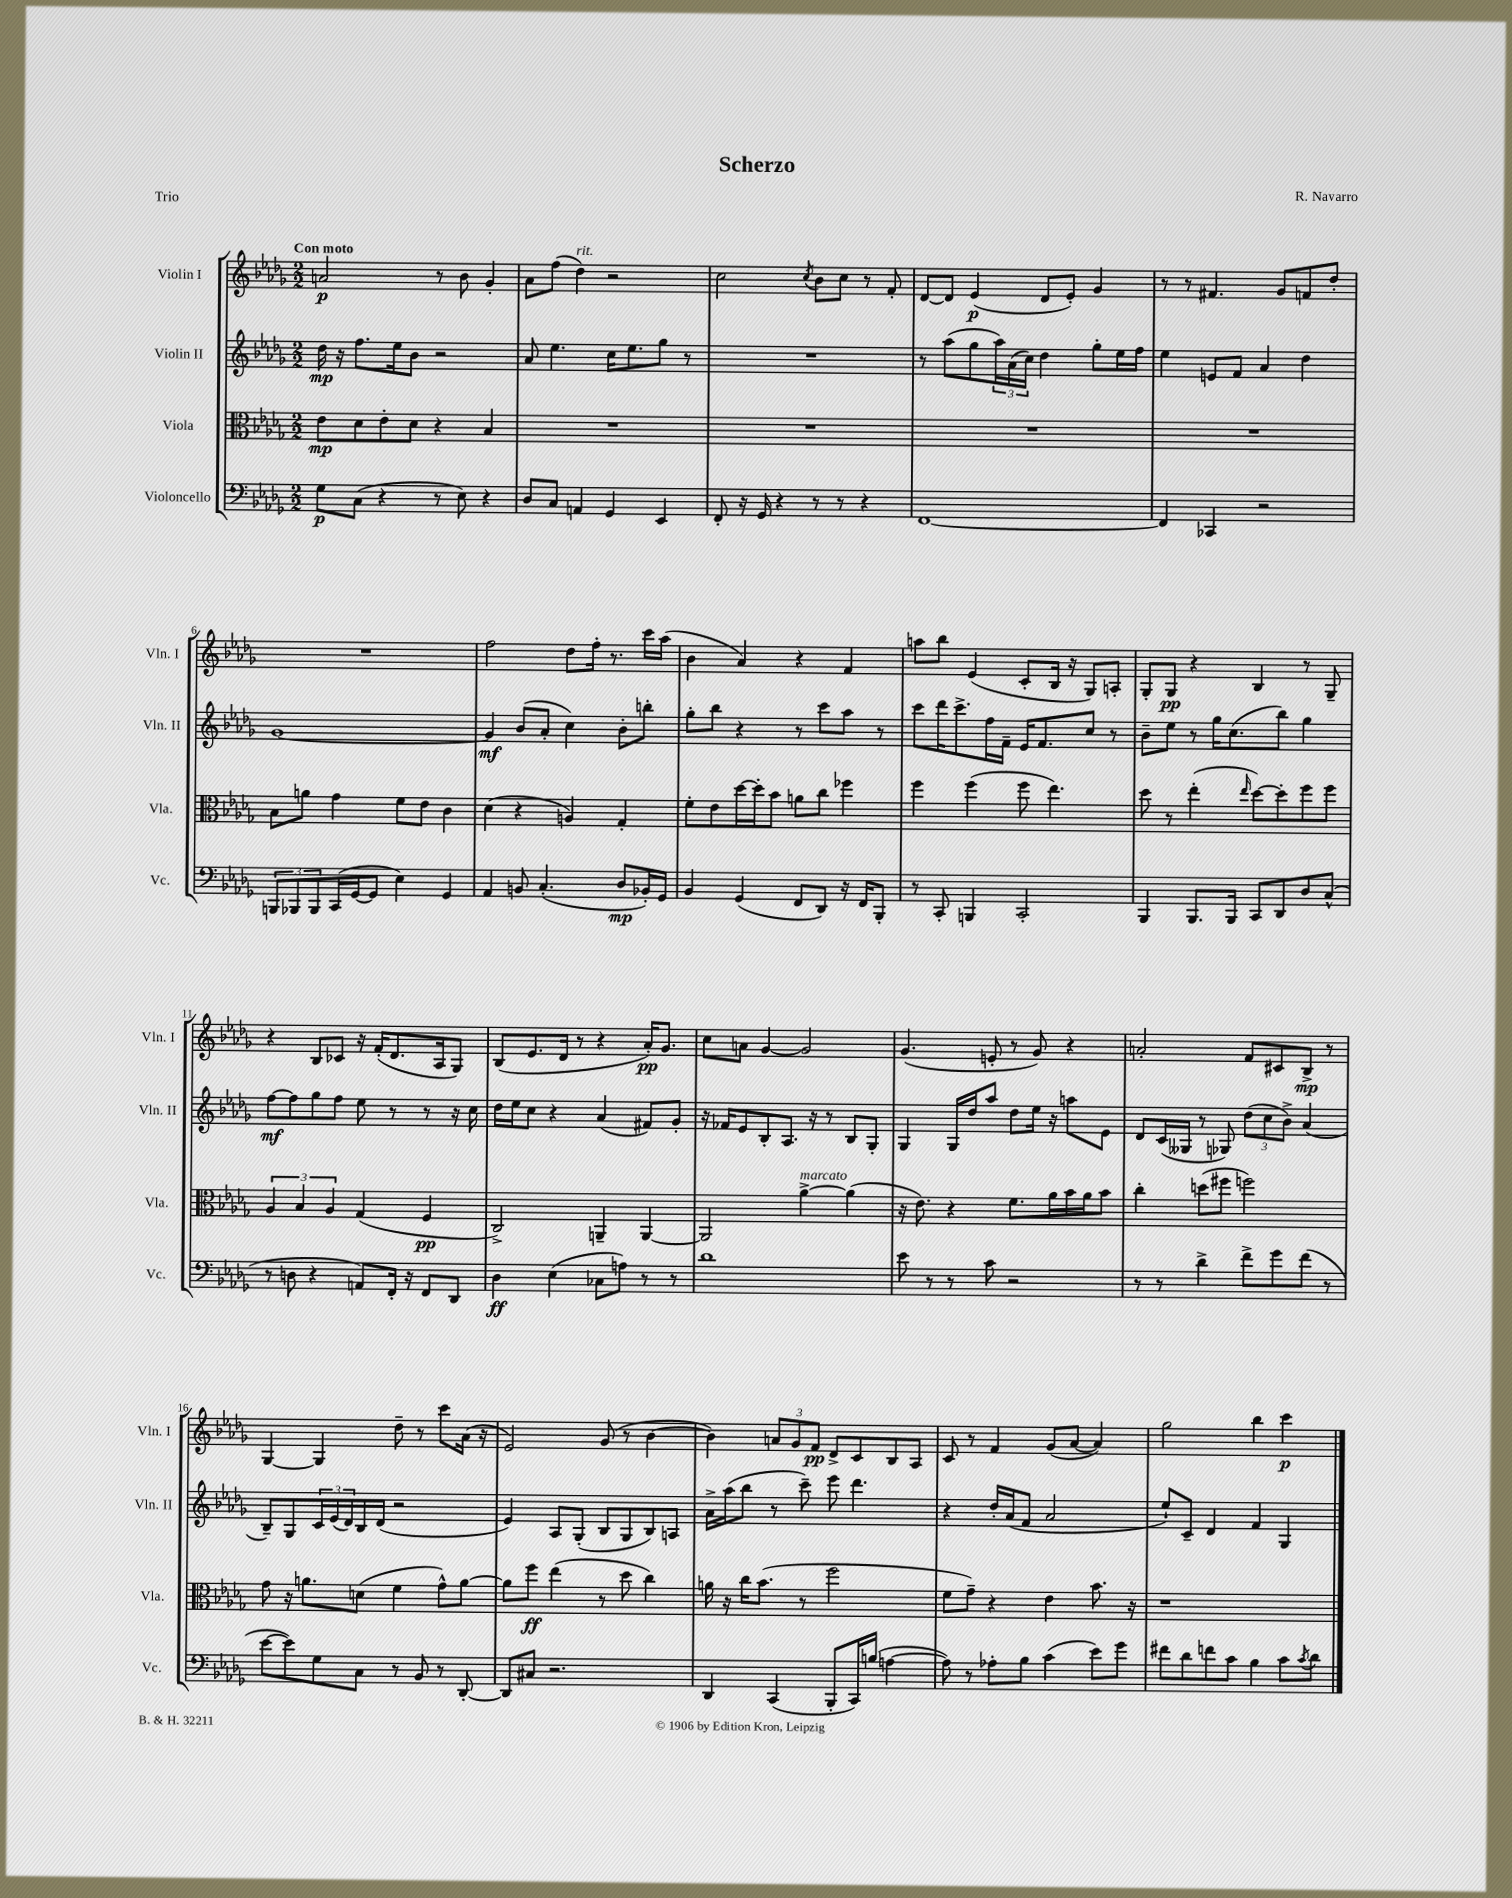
\header { title = "Scherzo" composer = "R. Navarro" piece = "Trio" }
<<
\new StaffGroup <<
\new Staff = "s0" \with { instrumentName = "Violin I" shortInstrumentName = "Vln. I" } {
    \clef treble \key des \major \numericTimeSignature \time 2/2 \tempo "Con moto"
    a'2\p r8 bes'8 ges'4-. |
    aes'8 f''8( des''4^\markup { \italic "rit." }) r2 |
    c''2 \acciaccatura { c''8 } bes'8 c''8 r8 f'8-. |
    des'8~ des'8 ees'4\p( des'8 ees'8-.) ges'4 |
    r8 r8 fis'4. ges'8 f'8 des''8-. |
    R1 |
    f''2 des''8 f''16-. r8. c'''16 aes''16( |
    bes'4 aes'4) r4 f'4 |
    a''8 bes''8 ees'4( c'8-. bes16 r16 ges8) a8-. |
    ges8-. ges8\pp r4 bes4 r8 ges8-- |
    r4 bes8 ces'8 r16 f'16-.( des'8. aes16 ges8) |
    bes8( ees'8. des'16 r8 r4 aes'16-.\pp) ges'8. |
    c''8 a'8 ges'4~ ges'2 |
    ges'4.( e'8-. r8 ges'8) r4 |
    a'2-. f'8 cis'8 bes8->\mp r8 |
    ges4~ ges4 des''8-- r8 c'''8 aes'16( r16 |
    ees'2) ges'8( r8 bes'4~ |
    bes'4) \tuplet 3/2 { a'8 ges'8 f'8\pp } des'8-> c'8 bes8 aes8 |
    c'8 r8 f'4 ges'8( aes'8~ aes'4) |
    ges''2 bes''4 c'''4\p \bar "|." |
}
\new Staff = "s1" \with { instrumentName = "Violin II" shortInstrumentName = "Vln. II" } {
    \clef treble \key des \major \numericTimeSignature \time 2/2
    des''16\mp r16 f''8. ees''16 bes'8 r2 |
    aes'8 ees''4. c''16 ees''8. ges''8 r8 |
    R1 |
    r8 aes''8( ges''8 \tuplet 3/2 { aes''16) aes'16( c''16) } des''4 ges''8-. ees''16 f''16 |
    ees''4 e'8 f'8 aes'4 des''4 |
    ges'1~ |
    ges'4\mf bes'8( aes'8-. c''4) bes'8-. b''8-. |
    ges''8-. bes''8 r4 r8 c'''8 aes''8 r8 |
    c'''8 des'''16 c'''8.-> f''16 f'16-- ees'16 f'8. c''8 r8 |
    bes'8-- ees''8 r8 ges''16 c''8.( bes''8) ges''4 |
    f''8~\mf f''8 ges''8 f''8 ees''8 r8 r8 r16 c''16 |
    des''16 ees''16 c''8 r4 aes'4( fis'8) ges'8-. |
    r16 fes'16 ees'8 bes8-. aes8. r16 r8 bes8 ges8-. |
    ges4 ges16 des''16 aes''8 des''8 ees''16 r16 a''8 ees'8 |
    des'8 c'16( geses16 r8 ges8) \tuplet 3/2 { des''8( c''8 bes'8->) } aes'4( |
    bes8--) ges8 \tuplet 3/2 { c'16 ees'16( des'16) } bes16 des'16( r2 |
    ees'4) aes8 ges8-.( bes8 ges8 bes8) a8 |
    aes'16-> aes''16( bes''8 r8 c'''8--) ees'''8 des'''4. |
    r4 des''16-. aes'16( f'8 aes'2 |
    ees''8-!) c'8-- des'4 f'4 ges4 \bar "|." |
}
\new Staff = "s2" \with { instrumentName = "Viola" shortInstrumentName = "Vla." } {
    \clef alto \key des \major \numericTimeSignature \time 2/2
    ees'8\mp des'8 ees'8-. des'8 r4 bes4 |
    R1 |
    R1 |
    R1 |
    R1 |
    bes8 a'8 ges'4 f'8 ees'8 c'4 |
    des'4( r4 a4) ges4-. |
    f'8-. ees'8 des''16~ des''16-. bes'8 a'8 c''8 fes''4 |
    f''4 f''4( f''8 ees''4.) |
    des''8 r8 ees''4-.( \grace { ees''16 } des''8~) des''8-. f''8 f''8 |
    \tuplet 3/2 { aes4 bes4 aes4 } ges4( f4\pp |
    c2->) a,4-- a,4~ |
    a,2 aes'4~->^\markup { \italic "marcato" } aes'4( |
    r16 ees'8.) r4 f'8. aes'16 bes'16 aes'16 bes'8 |
    c''4-. d''8( fis''8 f''2) |
    ges'8 r16 a'8. d'8( f'4 ges'8-^) a'8~ |
    a'8 f''8\ff ees''4( r8 des''8 c''4) |
    a'16 r16 c''16 bes'8.( r8 f''2 |
    f'8 ges'8--) r4 ees'4 bes'8. r16 |
    r1 \bar "|." |
}
\new Staff = "s3" \with { instrumentName = "Violoncello" shortInstrumentName = "Vc." } {
    \clef bass \key des \major \numericTimeSignature \time 2/2
    ges8\p c8( r4 r8 ees8) r4 |
    des8 c8 a,4 ges,4 ees,4 |
    f,8-. r16 ges,16 r4 r8 r8 r4 |
    f,1~ |
    f,4 ces,4 r2 |
    \tuplet 3/2 { b,,8 bes,,8 bes,,8 } c,16( ges,16~ ges,8 ees4) ges,4 |
    aes,4 b,8 c4.-.( des8\mp bes,16-.) ges,16 |
    bes,4 ges,4( f,8 des,8) r16 f,16 bes,,8-. |
    r8 c,8-. b,,4 c,2-. |
    bes,,4 bes,,8. bes,,16 c,8 des,8 des8 c8-^( |
    r8 d8 r4 a,8) f,16-. r16 f,8 des,8 |
    des4\ff ees4( ces8 a8) r8 r8 |
    des'1 |
    ees'8 r8 r8 c'8 r2 |
    r8 r8 des'4-> f'8-> ges'8 f'8( r8 |
    ees'8~ ees'8) ges8 c8 r8 bes,8 r8 des,8~-. |
    des,8 cis8 r2. |
    des,4 c,4( bes,,8-. c,16) b16( a4~ |
    a8) r8 aes8-. bes8 c'4( ees'8) ges'8 |
    fis'8 des'8 f'8 c'8 bes4 c'8 \acciaccatura { c'8 } des'8 \bar "|." |
}
>>
>>
